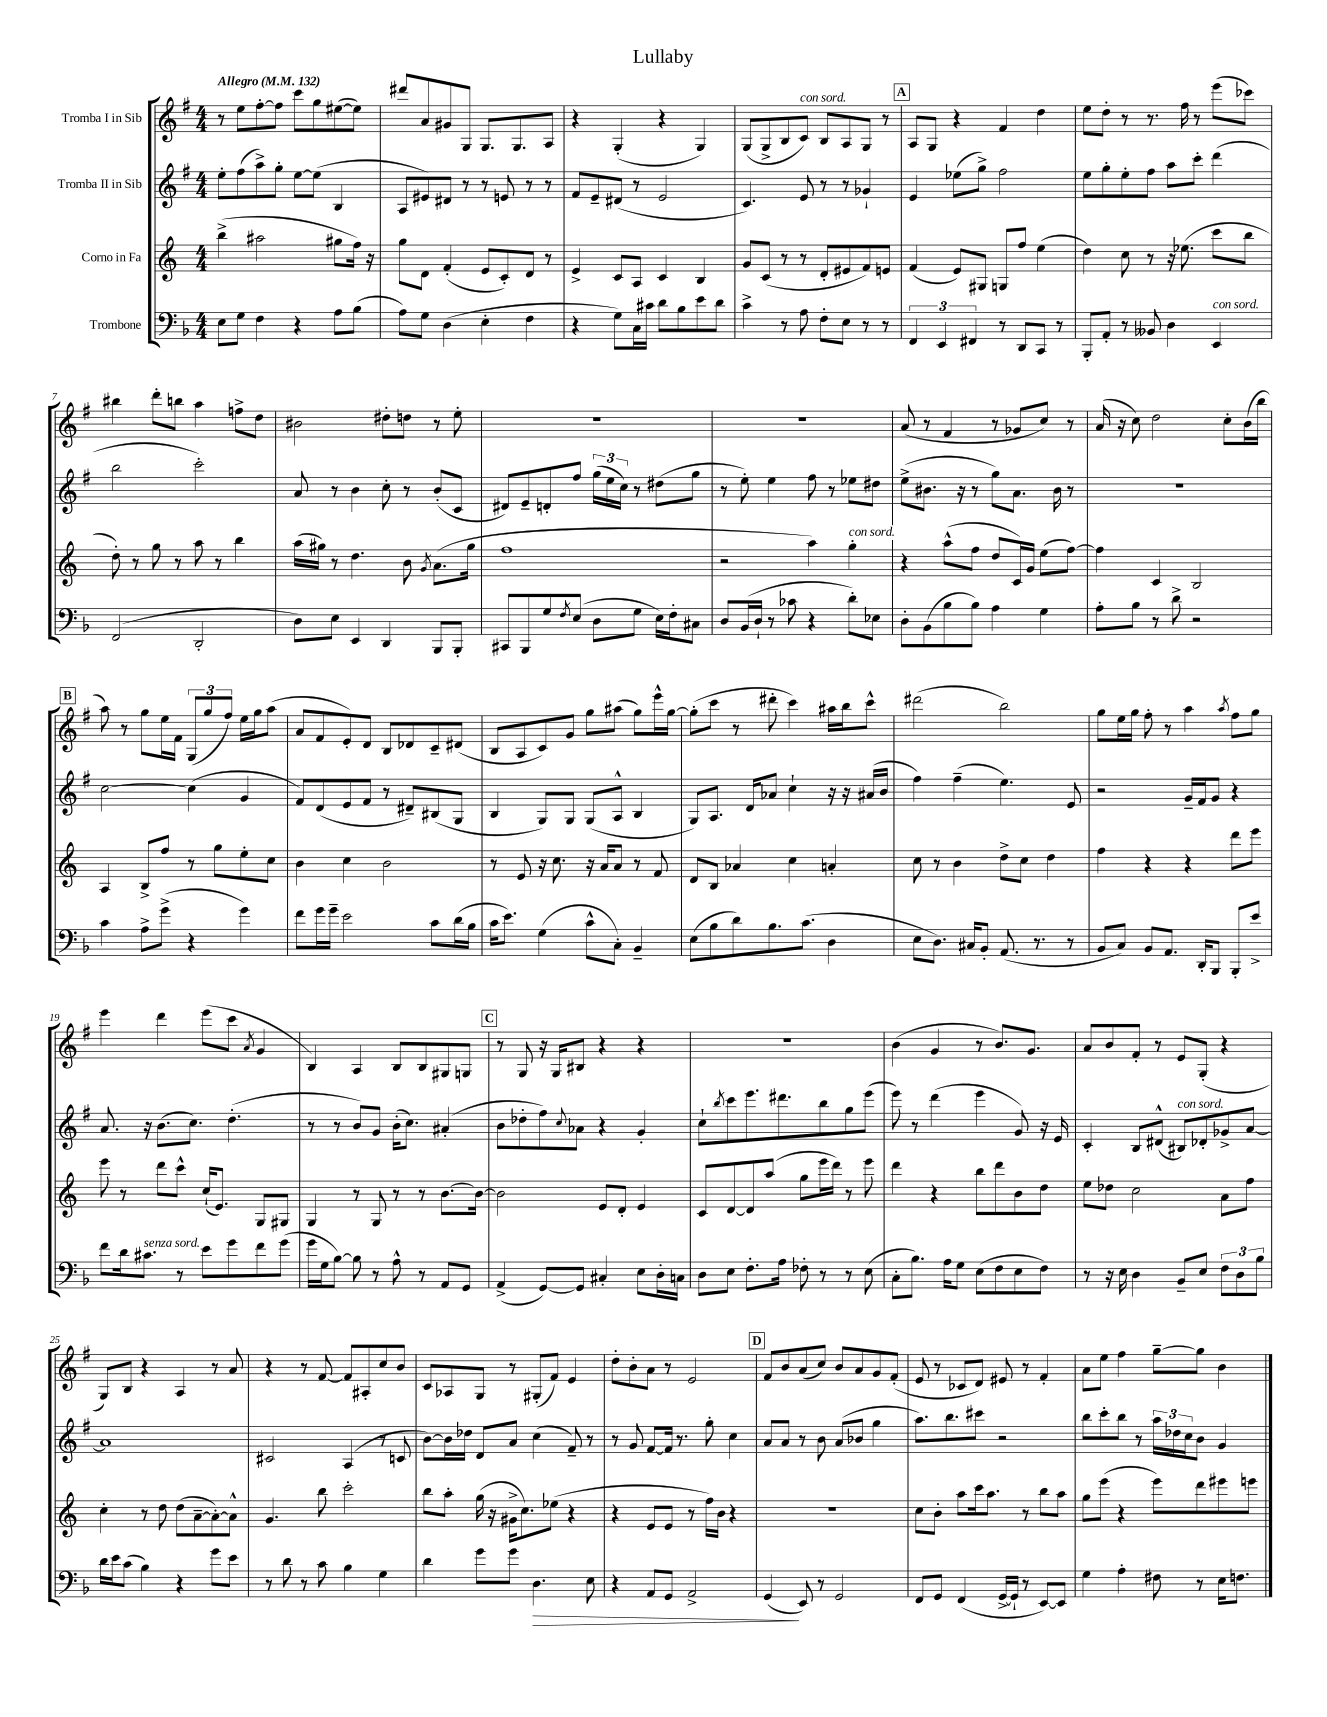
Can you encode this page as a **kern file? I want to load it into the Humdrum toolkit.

**kern	**kern	**kern	**kern
*staff4	*staff3	*staff2	*staff1
*clefF4	*clefG2	*clefG2	*clefG2
*k[b-]	*k[]	*k[f#]	*k[f#]
*M4/4	*M4/4	*M4/4	*M4/4
*MM132	*MM132	*MM132	*MM132
8E	(4bb^	8ee'	8r
8G	.	(8ff#	8ee
4F	2aa#	8aa^)	[8ff#'
.	.	8gg'	8ff#]
4r	.	[8ee	8ccc
.	.	(8ee]	8gg
8A	8gg#	4B	([8ee#
(8B-	16ff)	.	8ee#])
.	16r	.	.
=	=	=	=
8A)	8gg	8A	8ddd#
8G	8d	8e#)	8a
(4D	(4f'	8d#	8g#
.	.	8r	8G
4E'	8e	8r	8.G
.	8c')	8e	.
.	.	.	8.G
4F	8d	8r	.
.	8r	8r	8A
=	=	=	=
4r	4e^	8f#	4r
.	.	8e~	.
8G)	8c	(8d#	(4G'
16C	8A	8r	.
16c#	.	.	.
8d	4c	2e	4r
8B-	.	.	.
8e	4B	.	4G)
8d	.	.	.
=	=	=	=
4c^	8g	4.c)	(8G
.	(8c	.	8G^
8r	8r	.	8B
8A	8r	8e	8c)
8F'	8d'	8r	8B
8E	8e#	8r	8A
8r	8f)	4g-`	8G
8r	8e	.	8r
=	=	=	=
6FF	(4f	4e	8A
.	.	.	8G
6EE	.	.	.
.	8e)	(8ee-	4r
6FF#	.	.	.
.	8G#	8gg^)	.
8r	8G	2ff#	4f#
8DD	8ff	.	.
8CC	(4ee	.	4dd
8r	.	.	.
=	=	=	=
8BBB-'	4dd)	8ee	8ee
8AA'	.	8gg'	8dd'
8r	8cc	8ee'	8r
8BB--	8r	8ff#	8.r
4D	16r	8aa	.
.	(8.ee-	.	16ff#
.	.	8ccc'	8r
4EE	8ccc	(4ddd	(8eee
.	8bb	.	8ccc-)
=	=	=	=
(2FF	8dd')	2bb	4bb#
.	8r	.	.
.	8gg	.	8ddd'
.	8r	.	8bb
2DD'	8aa	2ccc')	4aa
.	8r	.	.
.	4bb	.	8ff^
.	.	.	8dd
=	=	=	=
8D)	(16aa	8a	2b#
.	16gg#)	.	.
8E	8r	8r	.
4EE	4.dd	4b	.
4DD	.	8cc'	8dd#'
.	8b	8r	8dd
.	8qg	.	.
8BBB-	(8.a	(8b'	8r
8BBB-'	.	8c	8ee'
.	16gg#	.	.
=	=	=	=
8CC#	1ff	8d#)	1r
8BBB-	.	8e~	.
8G	.	8d'	.
8qF	.	.	.
(8E	.	8ff#	.
8D	.	(24gg	.
.	.	24ee	.
.	.	24cc)	.
8G	.	8r	.
16E)	.	(8dd#	.
16F'	.	.	.
8C#	.	8gg	.
=	=	=	=
8D	2r	8r	1r
(16BB-	.	8ee')	.
16D`	.	.	.
8r	.	4ee	.
8c-	.	.	.
4r	4aa)	8ff#	.
.	.	8r	.
8d')	4gg'	8ee-	.
8E-	.	8dd#	.
=	=	=	=
8D'	4r	(8ee^	(8a
(8BB-	.	8.b#	8r
8B-	(8aa^^	.	4f#
.	.	16r	.
8B-)	8ff	8r	.
4A	8dd	8gg)	8r
.	16c)	8.a	8g-
.	16g	.	.
4G	(8ee	.	8cc)
.	.	16b#	.
.	[8ff)	8r	8r
=	=	=	=
8A'	4ff]	1r	(16a
.	.	.	16r
8B-	.	.	8cc)
8r	4c	.	2dd
8d^	.	.	.
2r	2B	.	.
.	.	.	8cc'
.	.	.	(16b
.	.	.	16bb
=	=	=	=
4c	4A	[2cc	8aa)
.	.	.	8r
8A^	8B^	.	8gg
(8g^	8ff	.	16ee
.	.	.	16f#
4r	8r	(4cc]	(12G
.	.	.	12gg
.	8gg	.	.
.	.	.	12ff#)
4g)	8ee'	4g	16ee
.	.	.	16gg
.	8cc	.	(8aa
=	=	=	=
8f	4b	8f#)	8a
16g	.	(8d	8f#
16g~	.	.	.
2e	4cc	8e	8e')
.	.	8f#	8d
.	2b	8r	8B
.	.	8d#~)	8d-
8c	.	(8B#	8c~
(16d	.	8G	(8d#
16B-	.	.	.
=	=	=	=
16c	8r	4B	8B
8.e)	.	.	.
.	8e	.	8A
(4G	16r	8G)	8c)
.	8.cc	.	.
.	.	8G	8g
8c^^	16r	(8G	8gg
.	16a	.	.
8C')	8a	8A^^	(8aa#
4BB-~	8r	4B	8gg)
.	8f	.	16eee^^
.	.	.	[16gg
=	=	=	=
(8E	8d	8G)	(8gg']
8B-	8B	8.A	8ccc
8d)	4a-	.	8r
.	.	16d	.
8.B-	.	8a-	8ddd#'
.	4cc	4cc`	4ccc)
(8.c	.	.	.
4D	4a'	16r	16aa#
.	.	16r	16bb
.	.	(16a#	8ccc^^
.	.	16b	.
=	=	=	=
8E	8cc	4ff#)	(2ddd#
8.D)	8r	.	.
.	4b	(4ff#~	.
16C#	.	.	.
8BB-'	.	.	.
(8.AA	8dd^	4.ee)	2bb)
.	8cc	.	.
8.r	.	.	.
.	4dd	.	.
8r	.	8e	.
=	=	=	=
8BB-	4ff	2r	8gg
8C)	.	.	16ee
.	.	.	16gg
8BB-	4r	.	8ff#'
8.AA	.	.	8r
.	4r	16g~	4aa
16DD'	.	16f#	.
8BBB-	.	8g	.
.	.	.	8qaa
8BBB-'	8ddd	4r	8ff#
8e^	8eee	.	8gg
=	=	=	=
8f	8eee	8.a	4eee
16d	8r	.	.
8.c#	.	16r	.
.	8ddd	(8.b	4ddd
8r	8ccc^^	.	.
.	.	8.cc)	.
8e	(16cc`	.	(8eee
.	8.e)	.	.
8g	.	(4.dd'	8ccc
.	.	.	8qa
8f	8G	.	4g
(8g	8G#	.	.
=	=	=	=
16g	4G	8r	4B)
16G	.	.	.
[8B-)	.	8r	.
8B-]	8r	8b)	4A
8r	8G	8g	.
8A^^	8r	(16b'	8B
.	.	8.cc)	.
8r	8r	.	8B
8AA	[8.b	(4a#'	8G#
8GG	.	.	8G
.	16b_	.	.
=	=	=	=
(4AA^	2b]	8b	8r
.	.	8dd-'	8G
[8GG)	.	8ff#)	16r
.	.	.	16G
.	.	8qqcc	.
8GG]	.	8a-	8B#
4C#'	8e	4r	4r
.	8d'	.	.
8E	4e	4g'	4r
16D'	.	.	.
16C	.	.	.
=	=	=	=
8D	8c	8cc`	1r
.	.	8qbb	.
8E	[8d	8ccc	.
8.F'	8d]	8.eee	.
.	(8aa	.	.
16A	.	8.ddd#	.
8F-'	8gg	.	.
8r	16eee	8bb	.
.	16ddd)	.	.
8r	8r	8gg	.
(8E	8eee	(8eee	.
=	=	=	=
8C'	4ddd	8eee)	(4b
8.B-)	.	8r	.
.	4r	(4ddd	4g
16A	.	.	.
8G	.	.	.
(8E	8bb	4eee	8r
8F	8ddd	.	8.b)
8E	8b	8g)	.
.	.	.	8.g
8F)	8dd	16r	.
.	.	16e	.
=	=	=	=
8r	8ee	4c'	8a
16r	8dd-	.	8b
16E	.	.	.
4D	2cc	8B	8f#'
.	.	(8d#^^	8r
8BB-~	.	8B#)	8e
8E	.	8d-'	(8G'
12F	8a	8g-^	4r
12D	.	.	.
.	8ff	[8a	.
12B-	.	.	.
=	=	=	=
16d	4cc'	1a]	8G)
16e	.	.	.
(8c	.	.	8B
4B-)	8r	.	4r
.	8dd	.	.
4r	(8dd	.	4A
.	[8a~	.	.
8g	8a'_)	.	8r
8e	8a^^]	.	8a
=	=	=	=
8r	4.g	2c#	4r
8d	.	.	.
8r	.	.	8r
8c	8bb	.	[8f#
4B-	2ccc'	(4A	8f#]
.	.	.	8A#'
4G	.	8r	8cc
.	.	8c	8b
=	=	=	=
4d	8bb	[8b)	8c
.	8aa'	16b]	8A-
.	.	16dd-	.
8g	(16gg	8d	8G
.	16r	.	.
8g	16g#^	8a	8r
.	8.cc)	.	.
4.D	.	(4cc	(8G#'
.	(8ee-	.	8f#)
.	4r	8f#~)	4e
8E	.	8r	.
=	=	=	=
4r	4r	8r	8dd'
.	.	8g	8b'
8AA	8e	[8f#	8a
8GG	8e	16f#]	8r
.	.	8.r	.
2AA^	8r	.	2e
.	16ff)	8gg'	.
.	16b	.	.
.	4r	4cc	.
=	=	=	=
(4GG	1r	8a	8f#
.	.	8a	8b
8EE)	.	8r	(8a
8r	.	8b	8cc)
2GG	.	(8a	8b
.	.	8b-	8a
.	.	4gg	8g
.	.	.	(8f#'
=	=	=	=
8FF	8cc	8.aa)	8e
8GG	8b'	.	8r
.	.	8.bb	.
(4FF	8aa	.	8c-
.	16ccc	8ccc#	8d)
.	8.aa	.	.
[16GG^	.	2r	8e#
16GG`]	.	.	.
8r	8r	.	8r
[8EE)	8bb	.	4f#'
8EE]	8aa	.	.
=	=	=	=
4G	8gg	8bb	8a
.	(8eee	8ccc'	8ee
4A'	4r	8bb	4ff#
.	.	8r	.
8F#	8eee)	24aa	[8gg~
.	.	24dd-	.
.	.	24cc	.
8r	8ddd	8b	8gg]
16E	8eee#	4g	4b
8.F	.	.	.
.	8eee	.	.
==	==	==	==
*-	*-	*-	*-
